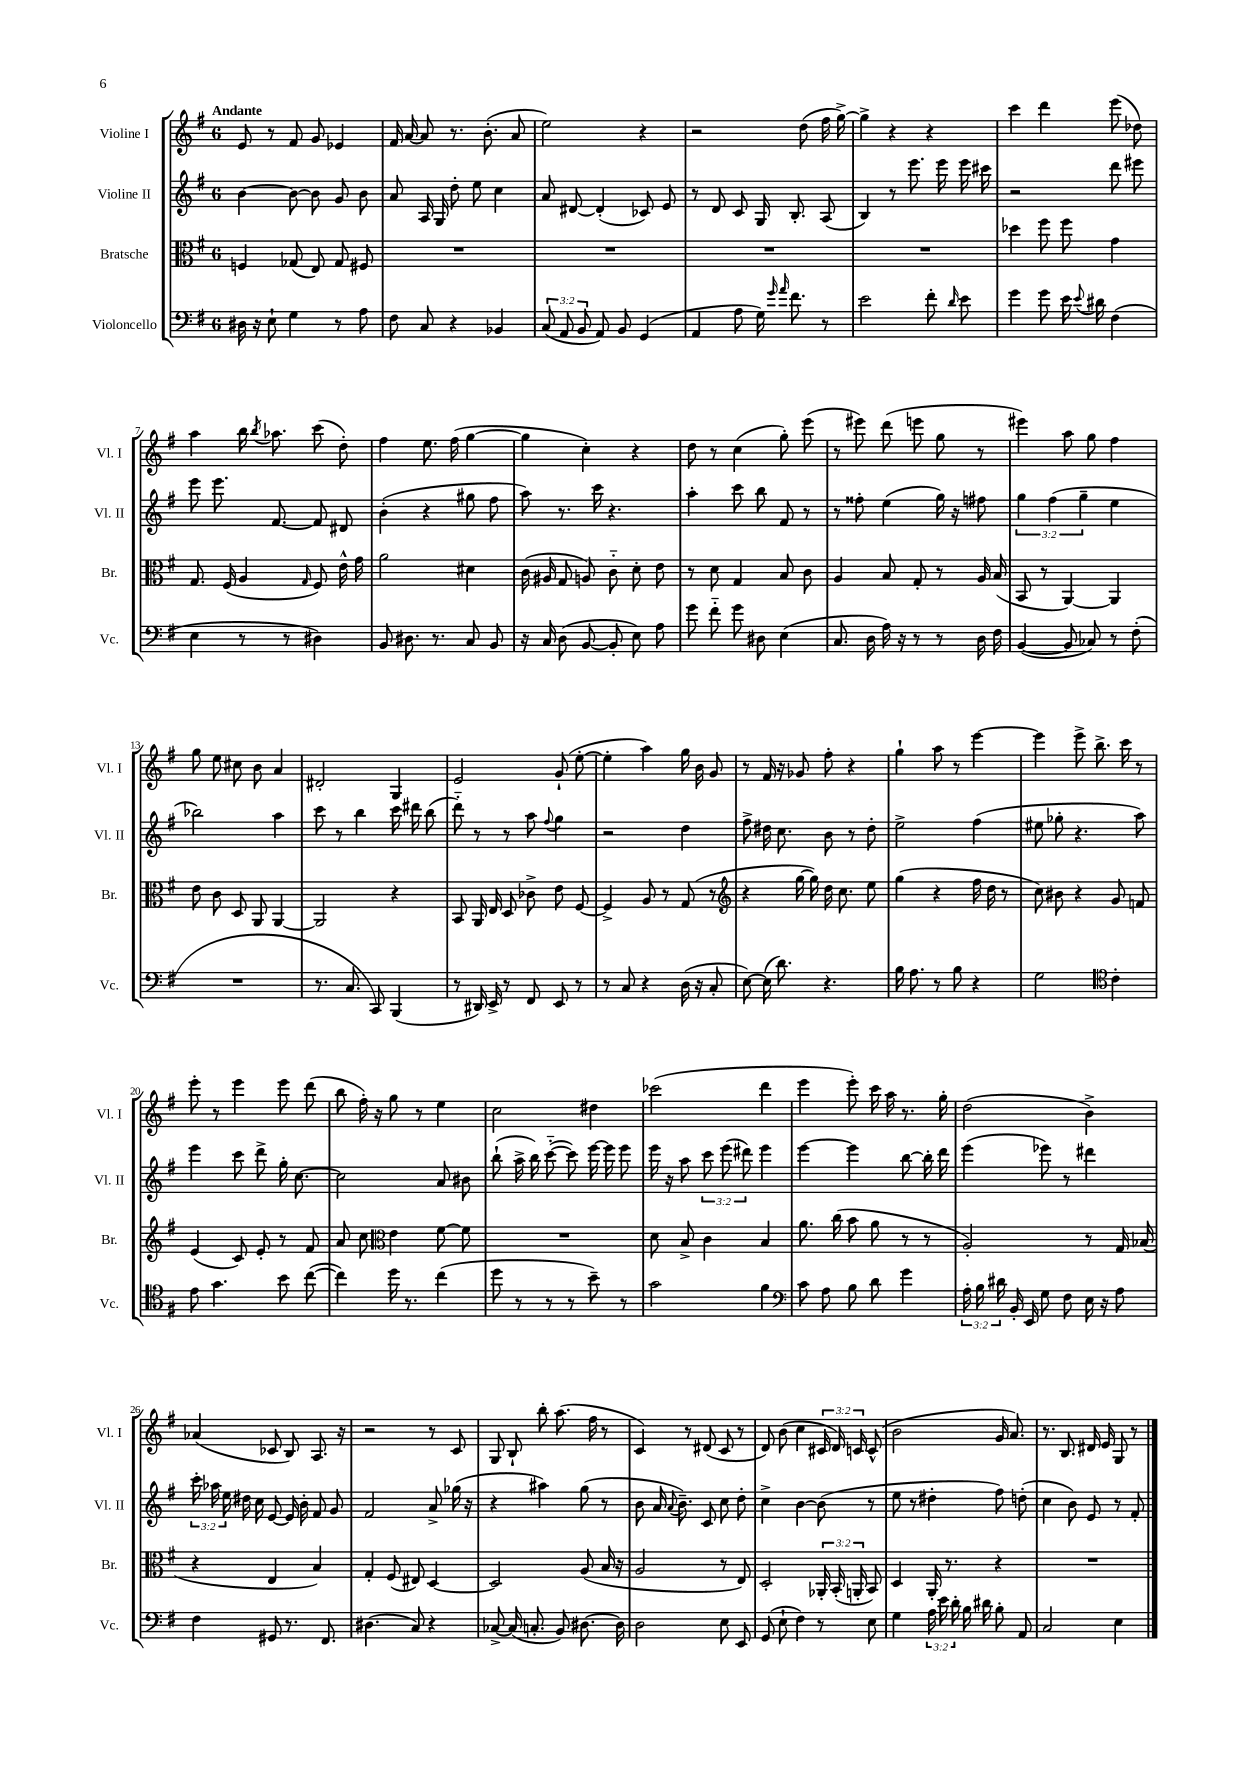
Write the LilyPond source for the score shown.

<<
\new StaffGroup <<
\new Staff = "s0" \with { instrumentName = "Violine I" shortInstrumentName = "Vl. I" } {
    \clef treble \key g \major \once \override Staff.TimeSignature.style = #'single-digit \time 6/8 \override Staff.TupletNumber.text = #tuplet-number::calc-fraction-text \tempo "Andante"
    \autoBeamOff e'8 r8 fis'8 g'8 ees'4 |
    fis'16 a'16~ a'8 r8. b'8.-.( a'8 |
    e''2) r4 |
    r2 d''8( fis''16 g''16~->) |
    g''4-> r4 r4 |
    c'''4 d'''4 e'''8( des''8) |
    a''4 b''16 \acciaccatura { b''8 } aes''8. c'''8( d''8-.) |
    fis''4 e''8. fis''16( g''4~ |
    g''4 c''4-.) r4 |
    d''8 r8 c''4( g''8-.) e'''8( |
    r8 eis'''8) d'''8( e'''8 g''8 r8 |
    eis'''4) a''8 g''8 fis''4 |
    g''8 e''8 cis''8 b'8 a'4 |
    dis'2-. g4 |
    e'2 g'8-!( e''8~-. |
    e''4-. a''4) g''16 b'16 g'8 |
    r8 fis'16 r16 ges'8 fis''8-. r4 |
    g''4-! a''8 r8 e'''4~ |
    e'''4 e'''8-> b''8.-> c'''16 r8 |
    e'''8-. r8 e'''4 e'''8 d'''8( |
    b''8 fis''16-.) r16 g''8 r8 e''4 |
    c''2 dis''4 |
    ces'''2( d'''4 |
    e'''4 e'''8-.) c'''16 a''16 r8. g''16-. |
    d''2( b'4->) |
    aes'4( ces'8 b8) a8. r16 |
    r2 r8 c'8 |
    g8 b8-! b''8-. a''8.( fis''16 r8 |
    c'4) r8 dis'8( c'8 r8 |
    d'8) b'8( c''4 \tuplet 3/2 { cis'16 d'16) c'16 } c'8-^( |
    b'2 g'16 a'8.) |
    r8. b8. dis'16 e'16 g8 r8 \bar "|." |
}
\new Staff = "s1" \with { instrumentName = "Violine II" shortInstrumentName = "Vl. II" } {
    \clef treble \key g \major \once \override Staff.TimeSignature.style = #'single-digit \time 6/8 \override Staff.TupletNumber.text = #tuplet-number::calc-fraction-text
    \autoBeamOff b'4~ b'8~ b'8 g'8 b'8 |
    a'8 a16 g16 d''8-. e''8 c''4 |
    a'8 dis'8~ dis'4-.( ces'8) e'8 |
    r8 d'8 c'8 g16 b8.-. a8( |
    b4) r8 e'''8. e'''16 e'''16 cis'''16 |
    r2 d'''8 eis'''8 |
    e'''8 e'''8. fis'8.~ fis'8 dis'8 |
    b'4-.( r4 gis''8 fis''8 |
    a''8) r8. c'''16 r4. |
    a''4-. c'''8 b''8 fis'8 r8 |
    r8 fisis''8-. e''4( g''16) r16 fis''8 |
    \tuplet 3/2 { g''4 fis''4( g''4-- } e''4 |
    bes''2) a''4 |
    c'''8 r8 b''4 c'''16 dis'''16 b''8( |
    d'''8-_) r8 r8 a''8 \appoggiatura { fis''8 } g''4 |
    r2 d''4 |
    fis''8-> dis''16 c''8. b'8 r8 dis''8-. |
    e''2-> fis''4( |
    eis''8 ges''8-. r4. a''8) |
    e'''4 c'''8 d'''8-> g''16-. c''8.~ |
    c''2 a'8 bis'8 |
    b''8-!( a''16-> b''16) c'''8~-_( c'''8) e'''16~ e'''16 e'''8 |
    e'''16 r16 a''8 \tuplet 3/2 { c'''8 e'''8( dis'''8) } e'''4 |
    e'''4~ e'''4 b''8~ b''16-. d'''16 |
    e'''4( ees'''8) r8 dis'''4 |
    \tuplet 3/2 { c'''16-. aes''16 e''16 } dis''16 c''16 e'8~ e'16 b'16-. fis'8 g'8 |
    fis'2 a'8-> ges''16( r16 |
    r4 ais''4) g''8( r8 |
    b'8 a'16 \appoggiatura { a'8 } b'8.--) c'8 c''8 d''8-. |
    c''4-> b'4~ b'8( r8 |
    e''8 r8 dis''4-. fis''8) d''8-.( |
    c''4 b'8) e'8 r8 fis'8-. \bar "|." |
}
\new Staff = "s2" \with { instrumentName = "Bratsche" shortInstrumentName = "Br." } {
    \clef alto \key g \major \once \override Staff.TimeSignature.style = #'single-digit \time 6/8 \override Staff.TupletNumber.text = #tuplet-number::calc-fraction-text
    \autoBeamOff f4 ges8( e8) ges8 fis8 |
    R2. |
    R2. |
    R2. |
    R2. |
    des''4 fis''8 fis''8 g'4 |
    g8. fis16( a4 \grace { g16 } fis8) e'16-^ g'16 |
    a'2 dis'4 |
    c'16( ais16 g8 a8) c'8-_ d'8-. e'8 |
    r8 d'8 g4 b8 c'8 |
    a4 b8 g8-. r8 a16 b16( |
    b,8 r8 a,4~) a,4 |
    e'8 c'8 d8 a,8 a,4~ |
    a,2 r4 |
    b,8 a,16 e16 d8 ces'8-> e'8 fis8~ |
    fis4-> a8 r8 g8( r8 |
    \clef treble r4 g''16~ g''16) d''16 c''8. e''8 |
    g''4( r4 fis''16 d''16 r8 |
    c''8) bis'8 r4 g'8 f'8 |
    e'4( c'8) e'8-. r8 fis'8 |
    a'8 c''8 \clef alto e'4 fis'8~ fis'8 |
    R2. |
    d'8 b8-> c'4 b4 |
    a'8. c''16( b'8 a'8 r8 r8 |
    a2-.) r8 g16 bes16( |
    r4 e4 b4) |
    g4-. fis8( eis8) d4~ |
    d2 a8( b16 r16 |
    a2 r8 e8) |
    d2-. \tuplet 3/2 { aes,16-. b,16-.( a,16-. } b,8) |
    d4 a,16-. r8. r4 |
    R2. \bar "|." |
}
\new Staff = "s3" \with { instrumentName = "Violoncello" shortInstrumentName = "Vc." } {
    \clef bass \key g \major \once \override Staff.TimeSignature.style = #'single-digit \time 6/8 \override Staff.TupletNumber.text = #tuplet-number::calc-fraction-text
    \autoBeamOff dis16 r16 e8-! g4 r8 a8 |
    fis8 c8 r4 bes,4 |
    \tuplet 3/2 { c8( a,8 b,8 } a,8) b,8 g,4( |
    a,4 a8 g16) \grace { g'16 a'16 } fis'8. r8 |
    e'2 fis'8-. \grace { d'16 } e'8 |
    g'4 g'8 e'16 \appoggiatura { e'8 } dis'16 fis4( |
    e4 r8 r8 dis4) |
    b,8 dis8. r8. c8 b,8 |
    r16 c16 d8( b,8~ b,8-. e8) a8 |
    g'8 fis'8-_ g'8 dis8 e4( |
    c8. d16 a16) r16 r8 r8 d16 fis16 |
    b,4~( b,8 ces8) r8 fis8-.( |
    R2. |
    r8. c8. c,8) b,,4( |
    r8 dis,16) e,16-> r8 fis,8 e,8 r8 |
    r8 c8 r4 d16( r16 c8-. |
    e8~) e16( d'8.) r4. |
    b16 a8. r8 b8 r4 |
    g2 \clef tenor c'4-. |
    e'8 g'4. b'8 c''8~( |
    c''4) d''16 r8. c''4( |
    d''8 r8 r8 r8 b'8--) r8 |
    g'2 fis'4 |
    \clef bass c'8 a8 b8 d'8 g'4 |
    \tuplet 3/2 { a16-. b16 dis'16 } b,16-. e,16 g8 fis8 e16 r16 a8 |
    fis4 gis,8 r8. fis,8. |
    dis4.( c8) r4 |
    ces8~-> ces16( c8.-. b,8) dis8.~ dis16 |
    d2 e8 e,8 |
    g,8( e8-! fis4) r8 e8 |
    g4 \tuplet 3/2 { a16 e'16 d'16-. } b16 dis'16 b8-. a,8 |
    c2 e4 \bar "|." |
}
>>
>>
